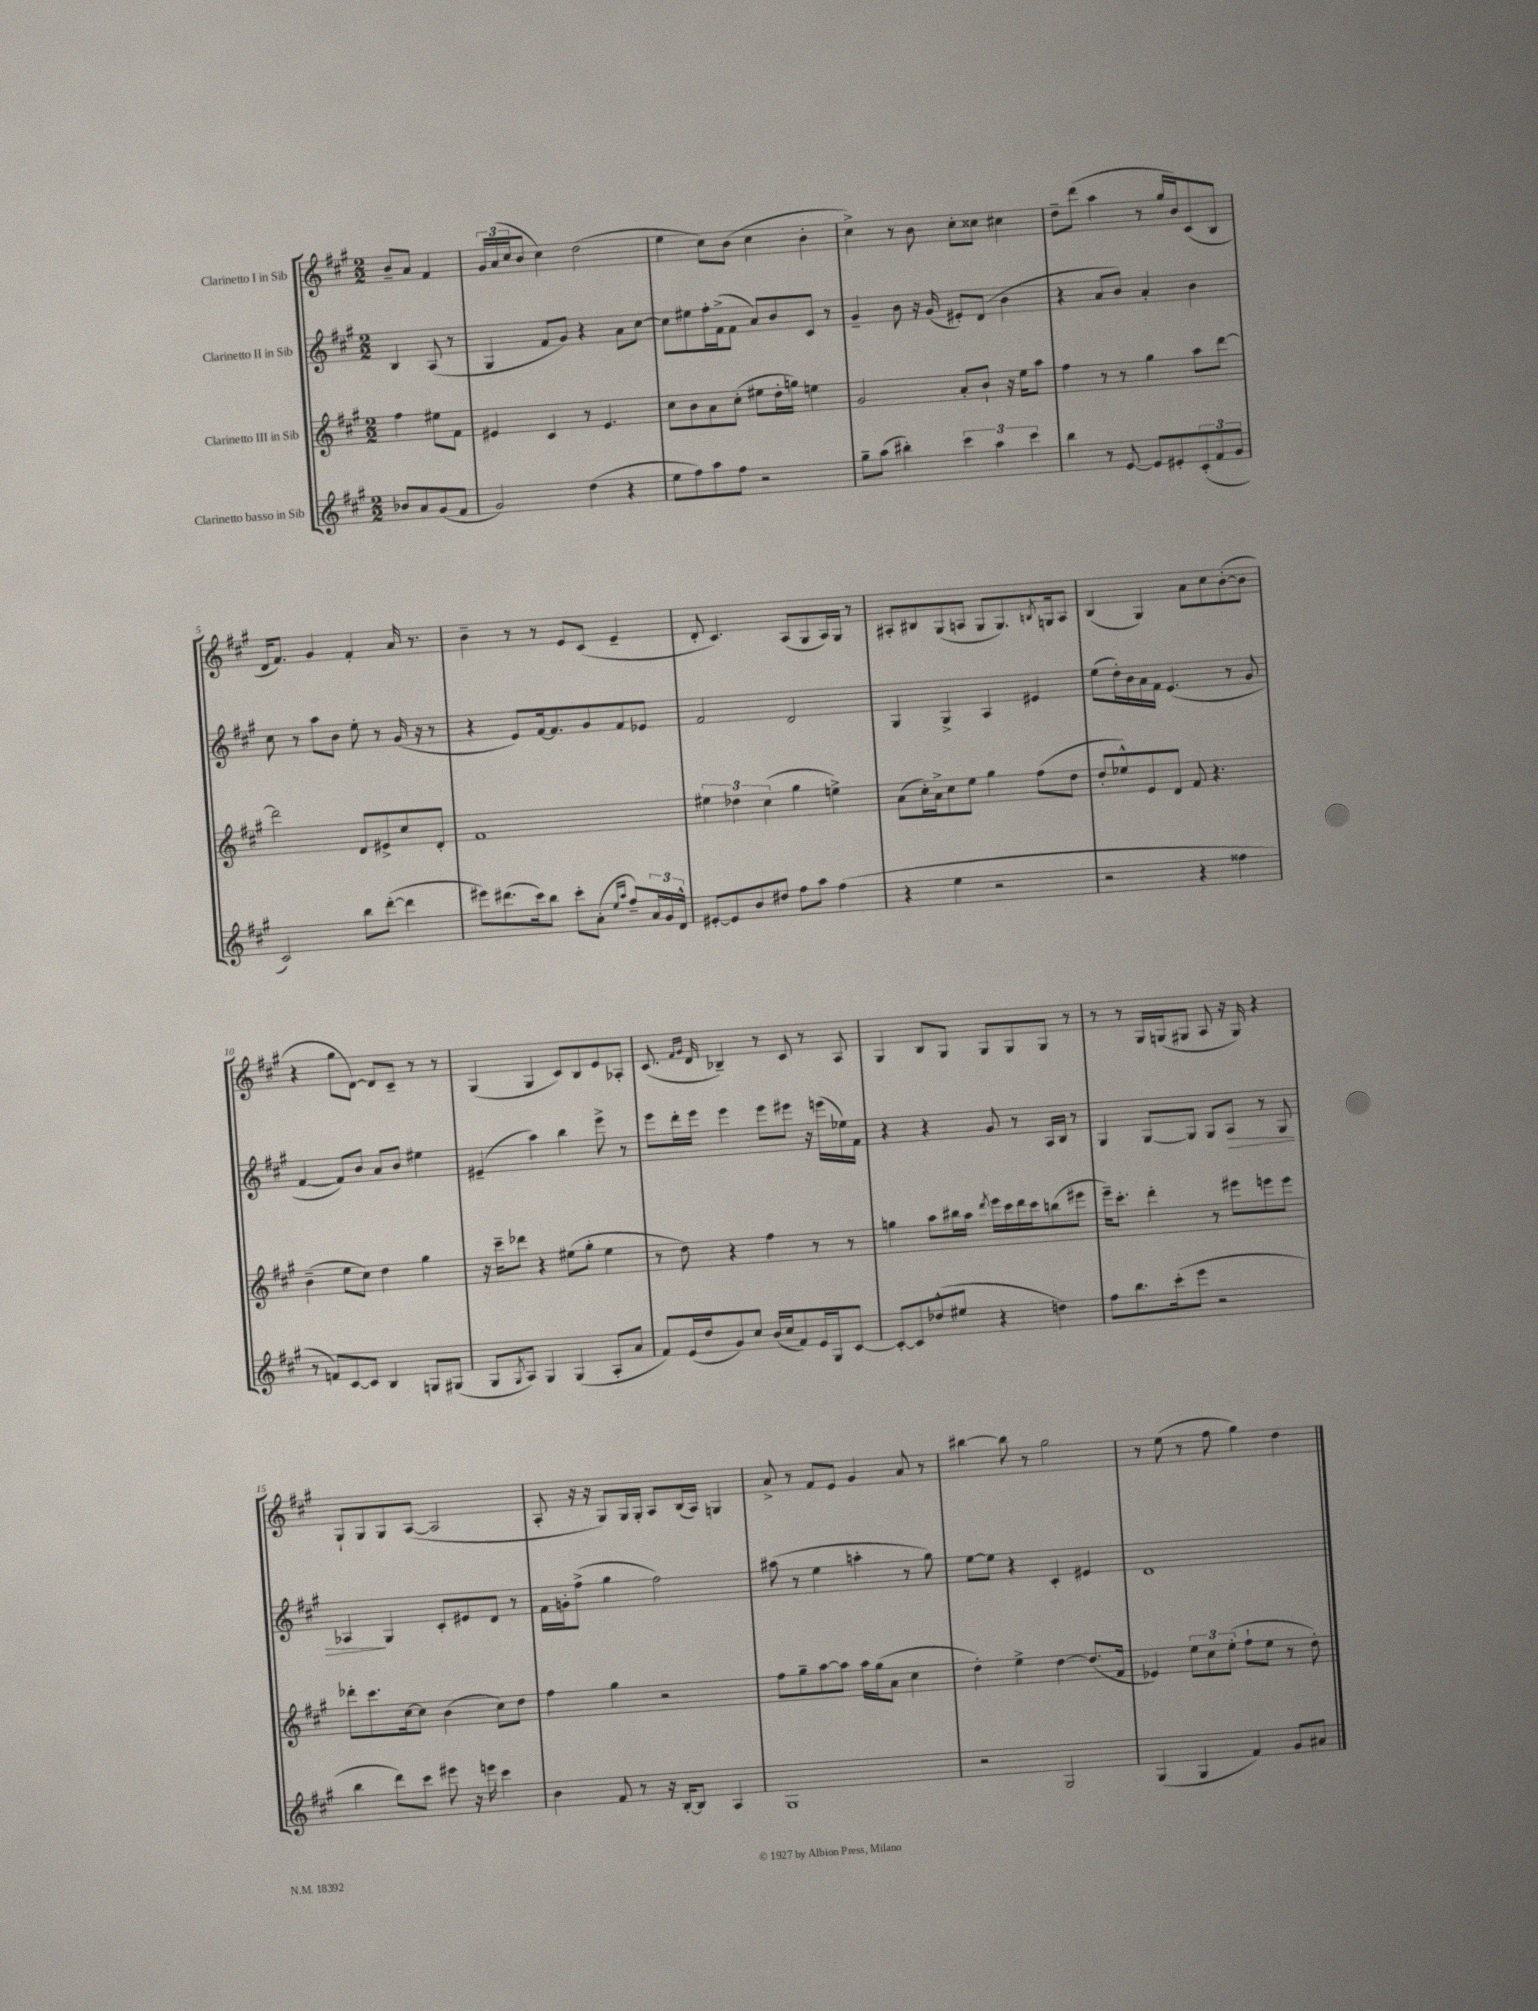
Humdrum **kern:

**kern	**kern	**kern	**dynam	**kern
*part4	*part3	*part2	*part2	*part1
*staff4	*staff3	*staff2	*staff2	*staff1
*I"Clarinetto basso in Sib	*I"Clarinetto III in Sib	*I"Clarinetto II in Sib	*	*I"Clarinetto I in Sib
*clefG2	*clefG2	*clefG2	*	*clefG2
*k[f#c#g#]	*k[f#c#g#]	*k[f#c#g#]	*	*k[f#c#g#]
*M2/2	*M2/2	*M2/2	*	*M2/2
=	=	=	=	=
8b-X/L	4ff#\	4B/	.	8b~/L
8a/	.	.	.	8a/J
(8g#/	8ee#X\L	(8A/	.	4f#/
8f#/J	8f#\J	8r	.	.
=1	=1	=1	=1	=1
2g#/)	4e#X/	4G#/	.	24g#/LL
.	.	.	.	(24a/
.	.	.	.	24cc#/J
.	.	.	.	8b/J
.	4c#/	8f#/L	.	4cc#\)
.	.	8g#/J)	.	.
(4dd\	8r	4r	.	(2dd\
.	4.e#/	.	.	.
4r	.	8a\L	.	.
.	.	[8cc#\J	.	.
=2	=2	=2	=2	=2
8ee\L	8cc#\L	8cc#\L]	.	4ee\
8ff#\)	8b\	8ee#X\	.	.
8aa\	8a\	16ff#'\L	.	8cc#\L)
.	.	(16f#^\J	.	.
8ff#\J	(8cc#'\J	8f#\J	.	(8b\J
2r	8ee#X\L	8a/L)	.	4cc#\
.	16dd'\L	8b/	.	.
.	16ggn\JJ)	.	.	.
.	4een\	8c#/J	.	4b'\
.	.	8r	.	.
=3	=3	=3	=3	=3
8gg#~\L	2g#/	4g#~/	.	4cc#^\)
(8aa\J	.	.	.	.
4bb#X'\)	.	8b\	.	8r
.	.	16r	.	8b\
.	.	(16g#/	.	.
6ccc#\	8a'/L	8e#X'/L)	.	8cc#'\L
.	8b`/J	(8d/J	.	8cc##X\J
6aa\	.	.	.	.
.	16r	4b\	.	4cc#X\
.	16ee\KL	.	.	.
6ccc#\	.	.	.	.
.	8aa\J	.	.	.
=4	=4	=4	=4	=4
4bb\	4ff#\	4r	.	8dd~\L
.	.	.	.	(8ddd\J
8r	8r	8a/L	.	4aa\
[8e/	8r	8b/J)	.	.
8e/L]	4gg#\	4a'/	.	8r
8e#X'/	.	.	.	16gg#/LL
.	.	.	.	16b/J)
(12c#'/	8aa\L	4b\	.	(8c#/
12f#/	.	.	.	.
.	[8ddd\J	.	.	8B/J
12g#/J	.	.	.	.
!!LO:LB:g=z
=5	=5	=5	=5	=5
2c#/)	2ddd\]	8cc#\	.	16d/KL
.	.	.	.	8.f#/J)
.	.	8r	.	.
.	.	8aa\L	.	4g#/
.	.	8b\J	.	.
8bb\L	8d/L	8ee'\	.	4f#'/
([8ddd'\J	8e#X^/	8r	.	.
4ddd\]	8cc#/	(16g#/	.	16a/
.	.	16r	.	8.r
.	8d'/J	8r	.	.
=6	=6	=6	=6	=6
8eee#X\L)	1f#	4r	.	4b~\
(8.ddd#X\	.	.	.	.
.	.	8e/L)	.	8r
16ccc#\k)	.	.	.	.
8bb\J	.	[16f#/k	.	8r
.	.	8.f#/]	.	.
8ccc#'\L	.	.	.	8e/L
(8a'\J	.	8g#/	.	(8c#/J
16qqee/LL	.	.	.	.
16qqaa/JJ	.	.	.	.
8ff#~/L)	.	8f#/	.	4e~/
24a/L	.	8e-X/J	.	.
24g#/	.	.	.	.
24d^^/JJ	.	.	.	.
=7	=7	=7	=7	=7
[8e#X'/L	6ee#X\	2f#/	.	8d'/
8e#/]	.	.	.	4.c#/)
.	6dd-X\	.	.	.
8b/	.	.	.	.
.	(6cc#\	.	.	.
8dd#X/J	.	.	.	.
8ff#\L	4gg#\	2d/	.	(8A/L
8aa\J	.	.	.	8G#/
(4ff#\	4een^\)	.	.	16A/L)
.	.	.	.	16G#/JJ
.	.	.	.	8r
=8	=8	=8	=8	=8
4r	(8a\L	4G#/	.	8A#X'/L
.	16cc#'\L)	.	.	8B#X/
.	16a^\J	.	.	.
4ee\	8cc#\	4G#^/	.	(8G#/
.	8ee\J	.	.	8An/J
2r	4gg#\	4A/	.	8G#/L
.	.	.	.	8.G#/)
.	(8ff#\L	4e#X/	.	.
.	.	.	.	8qBn/
.	.	.	.	16Gn/k
.	8dd\J	.	.	8A/J
=9	=9	=9	=9	=9
2r	8dd'/L	(8ee\L	.	(4B/
.	8ee-X^^/)	16dd'\L)	.	.
.	.	16b\	.	.
.	8e/	16a\	.	4G#/)
.	.	16f#\JJ	.	.
.	8d/J	(4.e/	.	.
4r	8f#/	.	.	8a\L
.	4.r	.	.	8cc#\
4ff##X\	.	8r	.	([8b'\
.	.	8g#/	.	8b\J]
!!LO:LB:g=z
=10	=10	=10	=10	=10
8r	(4b~\	[4f#/	.	4r
8fn/L)	.	.	.	.
[8c#/	8ee\L	8f#/L])	.	8gg#\L
8c#/J]	8cc#\J)	8b/J	.	[8d\J)
4B/	4dd\	8a/L	.	8d/L]
.	.	8b/J	.	8c#~/J
8Gn/L	4gg#\	4ee#X\	.	8r
(8G#X/J	.	.	.	8r
=11	=11	=11	=11	=11
8G#/L	16r	(4e#X~/	.	(4G#/
.	16ccc#~\KL	.	.	.
8qG#/	.	.	.	.
8A/J)	8ddd-X\J	.	.	.
4G#/	4r	4aa\)	.	4G#/
(4G#/	(8ee#X\L	4bb\	.	8c#/L)
.	8gg#'\J	.	.	8B/
8A'/L	4ee#\	8eee^\	.	8e/
8a/J	.	8r	.	8A-X'/J
=12	=12	=12	=12	=12
8f#/L)	8r	8eee\L	.	(8.c#/
(16e/L	8dd\)	16ddd'\L	.	.
.	.	.	.	16qqf#/LL
.	.	.	.	16qqg#/JJ
16dd/J	.	16eee\JJ	.	16d/
8g#/)	4r	4eee\	.	4B-X~/)
8cc#/J	.	.	.	.
(16b/LL	4ff#\	8eee\L	.	8r
16cc#/J	.	.	.	.
8f#/)	.	8eee#X\J	.	8c#/
16e/L	8r	16r	.	8r
16G#/J	.	(16eeen\LL	.	.
[8c#/J	8r	16ee-X\)	.	8A/
.	.	16f#\JJ	.	.
=13	=13	=13	=13	=13
8c#'/L_	4ggn\	4r	.	4G#/
8c#/]	.	.	.	.
(8dd-X^^/	8aa\L	4r	.	8B/L
8ee#X/J	16bb#X\L	.	.	8G#/J
.	16aa\JJ	.	.	.
.	8qddd/	.	.	.
4r	16eee\LL	8g#/	.	8G#/L
.	16ccc#\	.	.	.
.	16ddd\	8r	.	8G#/
.	16ccc#\J	.	.	.
4ddn\)	(8bbn\	16A/LL	.	8G#/J
.	.	16B/JJ	.	.
.	8eee#X\J	8r	.	8r
=14	=14	=14	=14	=14
8ff#\L	16eee~\KL)	4G#/	.	8r
.	8.ccc#'\J	.	.	.
8.bb\	.	.	.	8r
.	4ddd'\	[8G#/L	.	16G#/LL
(16ccc#'\k	.	.	.	(16Gn/J
8eee\J	.	8G#/J]	.	8G#X/J
2r	8r	8G#/L	.	8A/
!	!	!	!LO:HP:b	!
.	8eee#X\L	8A/J	>	16r
.	.	.	.	16G#/)
.	8eeen\	8r	.	4r
.	8eee\J	8G#/	.	.
!!LO:LB:g=z
=15	=15	=15	=15	=15
4bb\	8ddd-X'\L	4A-X/	.	8G#`/L
.	8.ccc#\	.	.	8G#/
8ddd\L)	.	4G#/	]	8G#/
.	[16cc#\k	.	.	.
8ccc#\J	8cc#\J]	.	.	([8A/J
8eee#X\	(4b\	8c#'/L	.	2A/]
16r	.	8e#X/	.	.
16eeen\	.	.	.	.
4ccc#\	8cc#\L)	8d/J	.	.
.	8dd\J	8r	.	.
=16	=16	=16	=16	=16
4b\	4ff#\	16f#\LL	.	8A'/
.	.	16gn'\J	.	.
.	.	(8ff#^\J	.	16r
.	.	.	.	16r
8f#/	4gg#\	4gg#\	.	8G#/L)
8r	.	.	.	16G#/L
.	.	.	.	16G#'/JJ
16r	2r	2ff#\)	.	8A/L
[16B'/KL	.	.	.	.
8B/J]	.	.	.	(16B/L
.	.	.	.	16A/JJ)
4A/	.	.	.	4Gn/
=17	=17	=17	=17	=17
1G#	8ff#\L	(8aa#X\	.	8a^/
.	8gg#~\	8r	.	8r
.	[8aa\	4ee\	.	8f#/L
.	8aa\J]	.	.	8e/J
.	16aa\LL	4aan'\	.	4g#/
.	(16gg#\J	.	.	.
.	8a\J	.	.	.
.	4cc#\	8r	.	8a/
.	.	8gg#\)	.	8r
=18	=18	=18	=18	=18
2r	4dd'\)	[8ee\L	.	[4bb#X\
.	.	8ee\J]	.	.
.	4ee^\	4r	.	8bb#\]
.	.	.	.	8r
2G#/	[4dd\	4c#'/	.	2gg#\
.	(8.dd/L]	4e#X/	.	.
.	16f#/Jk	.	.	.
=19	=19	=19	=19	=19
(4G#/	4e-X/)	1d	.	8r
.	.	.	.	(8ee\
4G#/	12ee\L	.	.	8r
.	12cc#\	.	.	.
.	.	.	.	8ff#\
.	(12ee'\J	.	.	.
4f#/)	8ff#`\L	.	.	4gg#\)
.	8ee\J	.	.	.
8g#/L	8r	.	.	4dd\
8a#X/J	8dd'\)	.	.	.
==	==	==	==	==
*-	*-	*-	*-	*-
